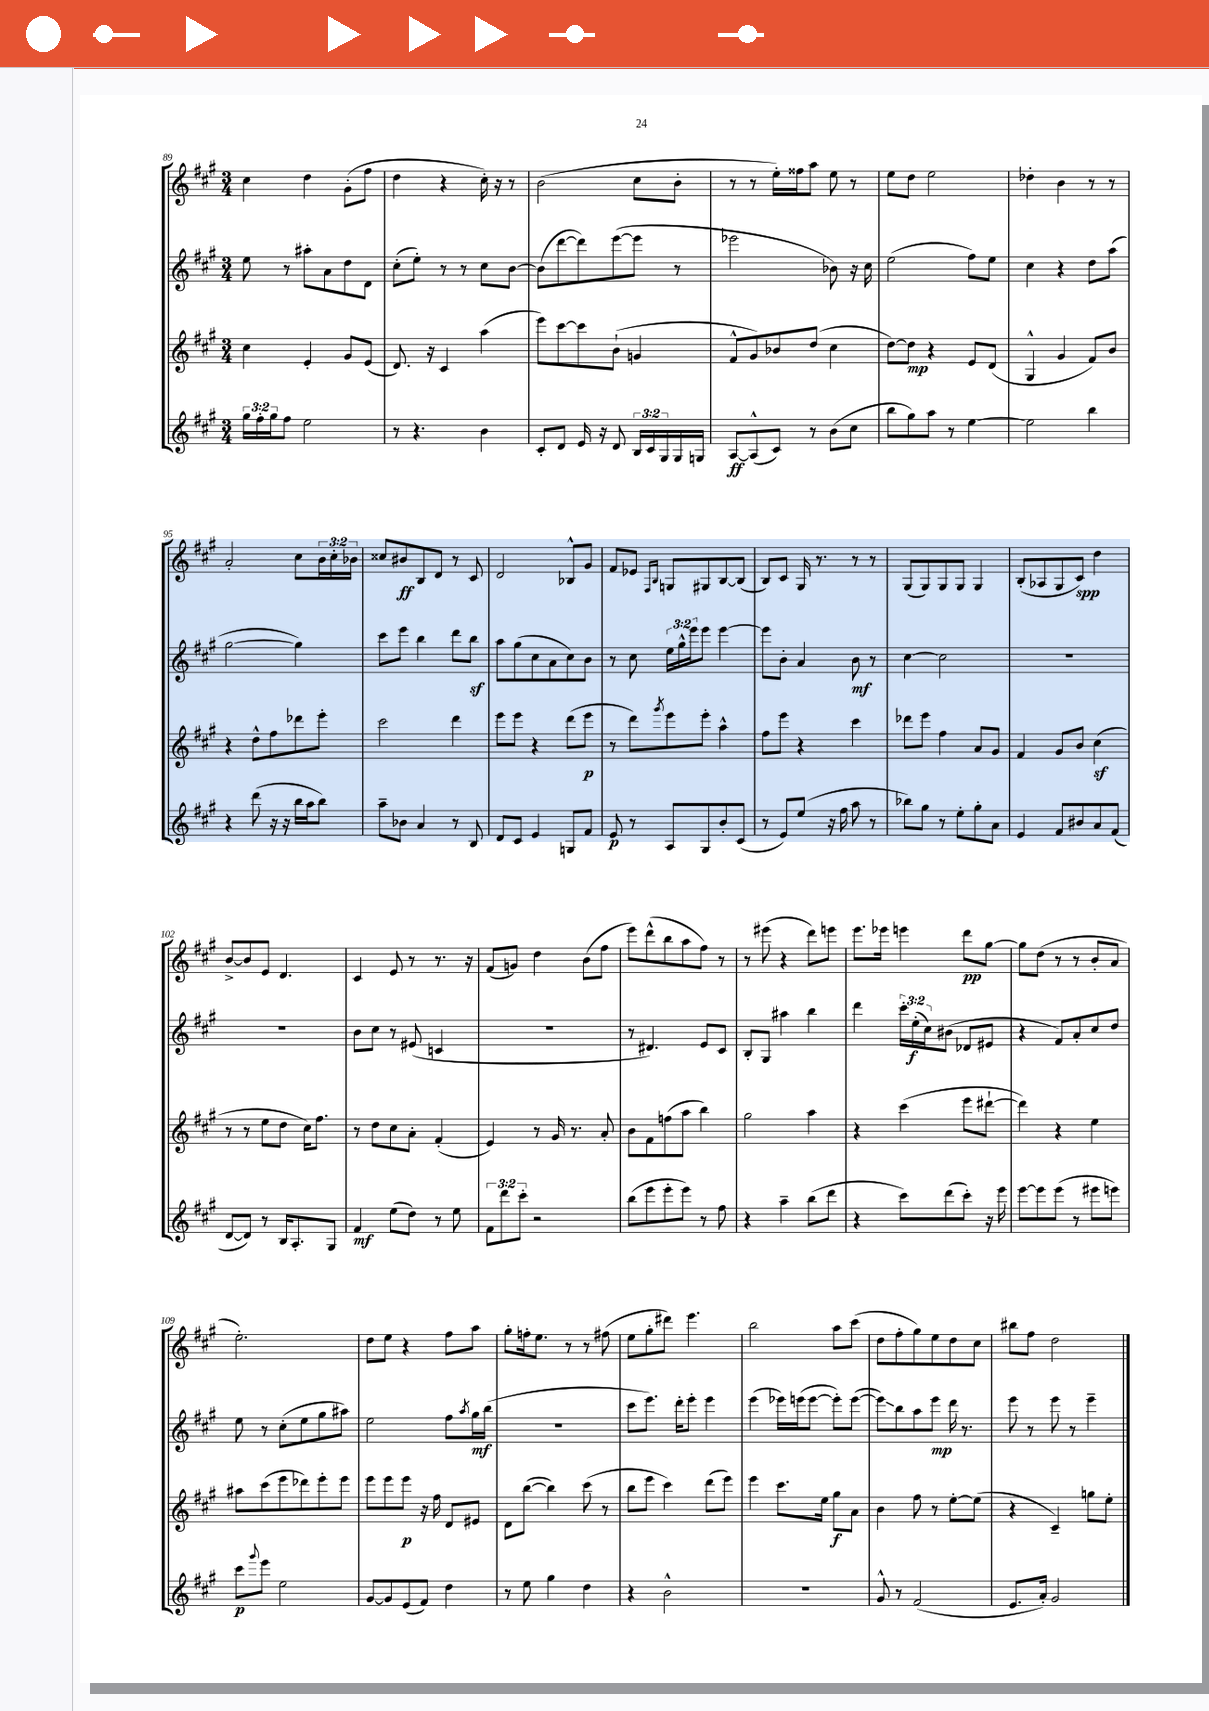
<<
\new StaffGroup <<
\new Staff = "s0" {
    \clef treble \key a \major \numericTimeSignature \time 3/4 \override Staff.TupletNumber.text = #tuplet-number::calc-fraction-text
    cis''4 d''4 gis'8-.( fis''8 |
    d''4 r4 cis''16-.) r16 r8 |
    b'2( cis''8 b'8-. |
    r8 r8 e''16-.) fisis''16 a''8 e''8 r8 |
    e''8 d''8 e''2 |
    des''4-. b'4 r8 r8 |
    a'2-. cis''8 \tuplet 3/2 { b'16 cis''16-. bes'16 } |
    cisis''8 bis'8\ff b8 d'8 r8 cis'8 |
    d'2 bes8-^ gis'8 |
    fis'8 ees'8 \grace { fis16 b16 } g8 gis8 b8~ b8( |
    b8) cis'8 gis16 r8. r8 r8 |
    gis8( gis8) gis8 gis8 gis4 |
    b8-.( aes8 gis8 cis'8\spp) d''4 |
    b'8~-> b'8 e'8 d'4. |
    cis'4 e'8 r8 r8. r16 |
    fis'8( g'8) d''4 b'8( fis''8 |
    e'''8) d'''8-^( b''8 a''8 fis''8) r8 |
    r8 eis'''8( r4 d'''8) e'''8 |
    e'''8. ees'''16 e'''4 d'''8\pp gis''8~ |
    gis''8 d''8( r8 r8 b'8-. a'8 |
    e''2.-.) |
    d''8 e''8 r4 fis''8 a''8 |
    gis''8-. f''16-. e''8. r8 r8 fis''8( |
    e''8 gis''8-. dis'''8) e'''4. |
    b''2 a''8 cis'''8( |
    d''8 fis''8-. gis''8) e''8 d''8 cis''8 |
    bis''8 fis''8 d''2 \bar "|." |
}
\new Staff = "s1" {
    \clef treble \key a \major \numericTimeSignature \time 3/4 \override Staff.TupletNumber.text = #tuplet-number::calc-fraction-text
    e''8 r8 ais''8-. a'8 d''8 d'8 |
    cis''8-.( e''8-.) r8 r8 cis''8 b'8~ |
    b'8( d'''8~ d'''8) e'''8~( e'''8 r8 |
    ees'''2 bes'8) r16 cis''16 |
    e''2( fis''8) e''8 |
    cis''4 r4 d''8 a''8( |
    gis''2~ gis''4) |
    cis'''8 e'''8 b''4 d'''8 b''8\sf |
    a''8 gis''8( cis''8 a'8 cis''8) b'8 |
    r8 cis''8 \tuplet 3/2 { e''16 gis''16-^ e'''16 } e'''8 e'''4~ |
    e'''8 b'8-. a'4 b'8\mf r8 |
    cis''4~ cis''2 |
    R2. |
    R2. |
    b'8 cis''8 r8 eis'8( c'4 |
    R2. |
    r8 dis'4.) e'8 cis'8 |
    b8-. gis8 ais''4 b''4 |
    d'''4 \tuplet 3/2 { cis'''16-. e''16-.\f( cis''16) } bis'8( des'8 eis'8 |
    r4 fis'8) a'8-. cis''8 d''8 |
    e''8 r8 cis''8-.( e''8 gis''8 ais''8) |
    e''2 fis''8 \acciaccatura { a''8 } gis''16\mf b''16( |
    R2. |
    cis'''8 e'''8.) d'''16-. e'''8-. e'''4 |
    e'''4( ees'''16) e'''16( e'''8~ e'''8-.) e'''8~( |
    e'''8\glissando) b''8 a''8 e'''8\mp d'''16 r8. |
    e'''8 r8 e'''8 r8 e'''4-- \bar "|." |
}
\new Staff = "s2" {
    \clef treble \key a \major \numericTimeSignature \time 3/4
    cis''4 e'4-. gis'8 e'8( |
    d'8.) r16 cis'4 a''4( |
    e'''8) cis'''8~ cis'''8 b'8-!( g'4 |
    fis'8-^ gis'8) bes'8 d''8( cis''4 |
    d''8~) d''8\mp r4 e'8 d'8( |
    gis4-^ gis'4 fis'8) b'8 |
    r4 d''8-^ fis''8 des'''8 e'''8-. |
    cis'''2 d'''4 |
    e'''8 e'''8 r4 d'''8( e'''8\p |
    r8 d'''8) \acciaccatura { gis'''8 } e'''8 e'''8-. a''4-^ |
    fis''8 e'''8 r4 cis'''4 |
    des'''8 e'''8 fis''4 a'8 gis'8 |
    fis'4 gis'8 b'8 cis''4\sf( |
    r8 r8 e''8 d''8 cis''16) fis''8. |
    r8 d''8 cis''8 a'8-. fis'4-.( |
    e'4) r8 gis'16 r8. a'8-. |
    b'8 fis'8 f''8( a''8 b''4) |
    gis''2 a''4 |
    r4 cis'''4( e'''8 dis'''8~-! |
    dis'''4) r4 e''4 |
    ais''8 cis'''8( e'''8 des'''8) e'''8-. e'''8 |
    e'''8 e'''8 e'''8\p r16 fis''16 d'8 eis'8 |
    d'8 b''8~( b''4) cis'''8( r8 |
    b''8 e'''8 cis'''4) d'''8( e'''8) |
    e'''4 cis'''8. e''16 gis''8\f a'8 |
    b'4 fis''8 r8 e''8~-. e''8( |
    r4 cis'4--) g''8 e''8-. \bar "|." |
}
\new Staff = "s3" {
    \clef treble \key a \major \numericTimeSignature \time 3/4 \override Staff.TupletNumber.text = #tuplet-number::calc-fraction-text
    \tuplet 3/2 { gis''16 fis''16-. gis''16 } fis''8 e''2 |
    r8 r4. b'4 |
    cis'8-. d'8 e'16 r16 d'8 \tuplet 3/2 { b16 cis'16 gis16 } gis16 g16 |
    a8~\ff a8-^( cis'8) r8 b'8( cis''8 |
    b''8 gis''8) a''8 r8 e''4~ |
    e''2 b''4 |
    r4 d'''8( r16 r16 b''16 a''16 b''8) |
    a''8-- bes'8 a'4 r8 b8 |
    d'8 cis'8 e'4 g8 fis'8 |
    e'8\p r8 a8 gis8 b'8-. cis'8( |
    r8 e'8) e''8( r16 fis''16 a''8 r8 |
    bes''8) gis''8 r8 e''8-. gis''8-. a'8 |
    e'4 fis'8 bis'8 a'8 fis'8( |
    d'8~ d'8) r8 b16 a8.-. gis8 |
    fis'4\mf e''8( d''8) r8 e''8 |
    \tuplet 3/2 { fis'8 d'''8 cis'''8-. } r2 |
    b''8( e'''8 e'''8-. e'''8) r8 fis''8 |
    r4 a''4-- b''8( d'''8 |
    r4 cis'''8) d'''8( cis'''8-.) r16 e'''16 |
    e'''8~ e'''8 e'''8( r8 eis'''8 e'''8) |
    cis'''8\p \appoggiatura { gis'''8 } e'''8 e''2 |
    gis'8~ gis'8 e'8( fis'8) d''4 |
    r8 e''8 gis''4 d''4 |
    r4 b'2-^ |
    R2. |
    gis'8-^ r8 fis'2( |
    e'8. a'16-.) gis'2 \bar "|." |
}
>>
>>
\layout { \context { \Score currentBarNumber = #89 } }
